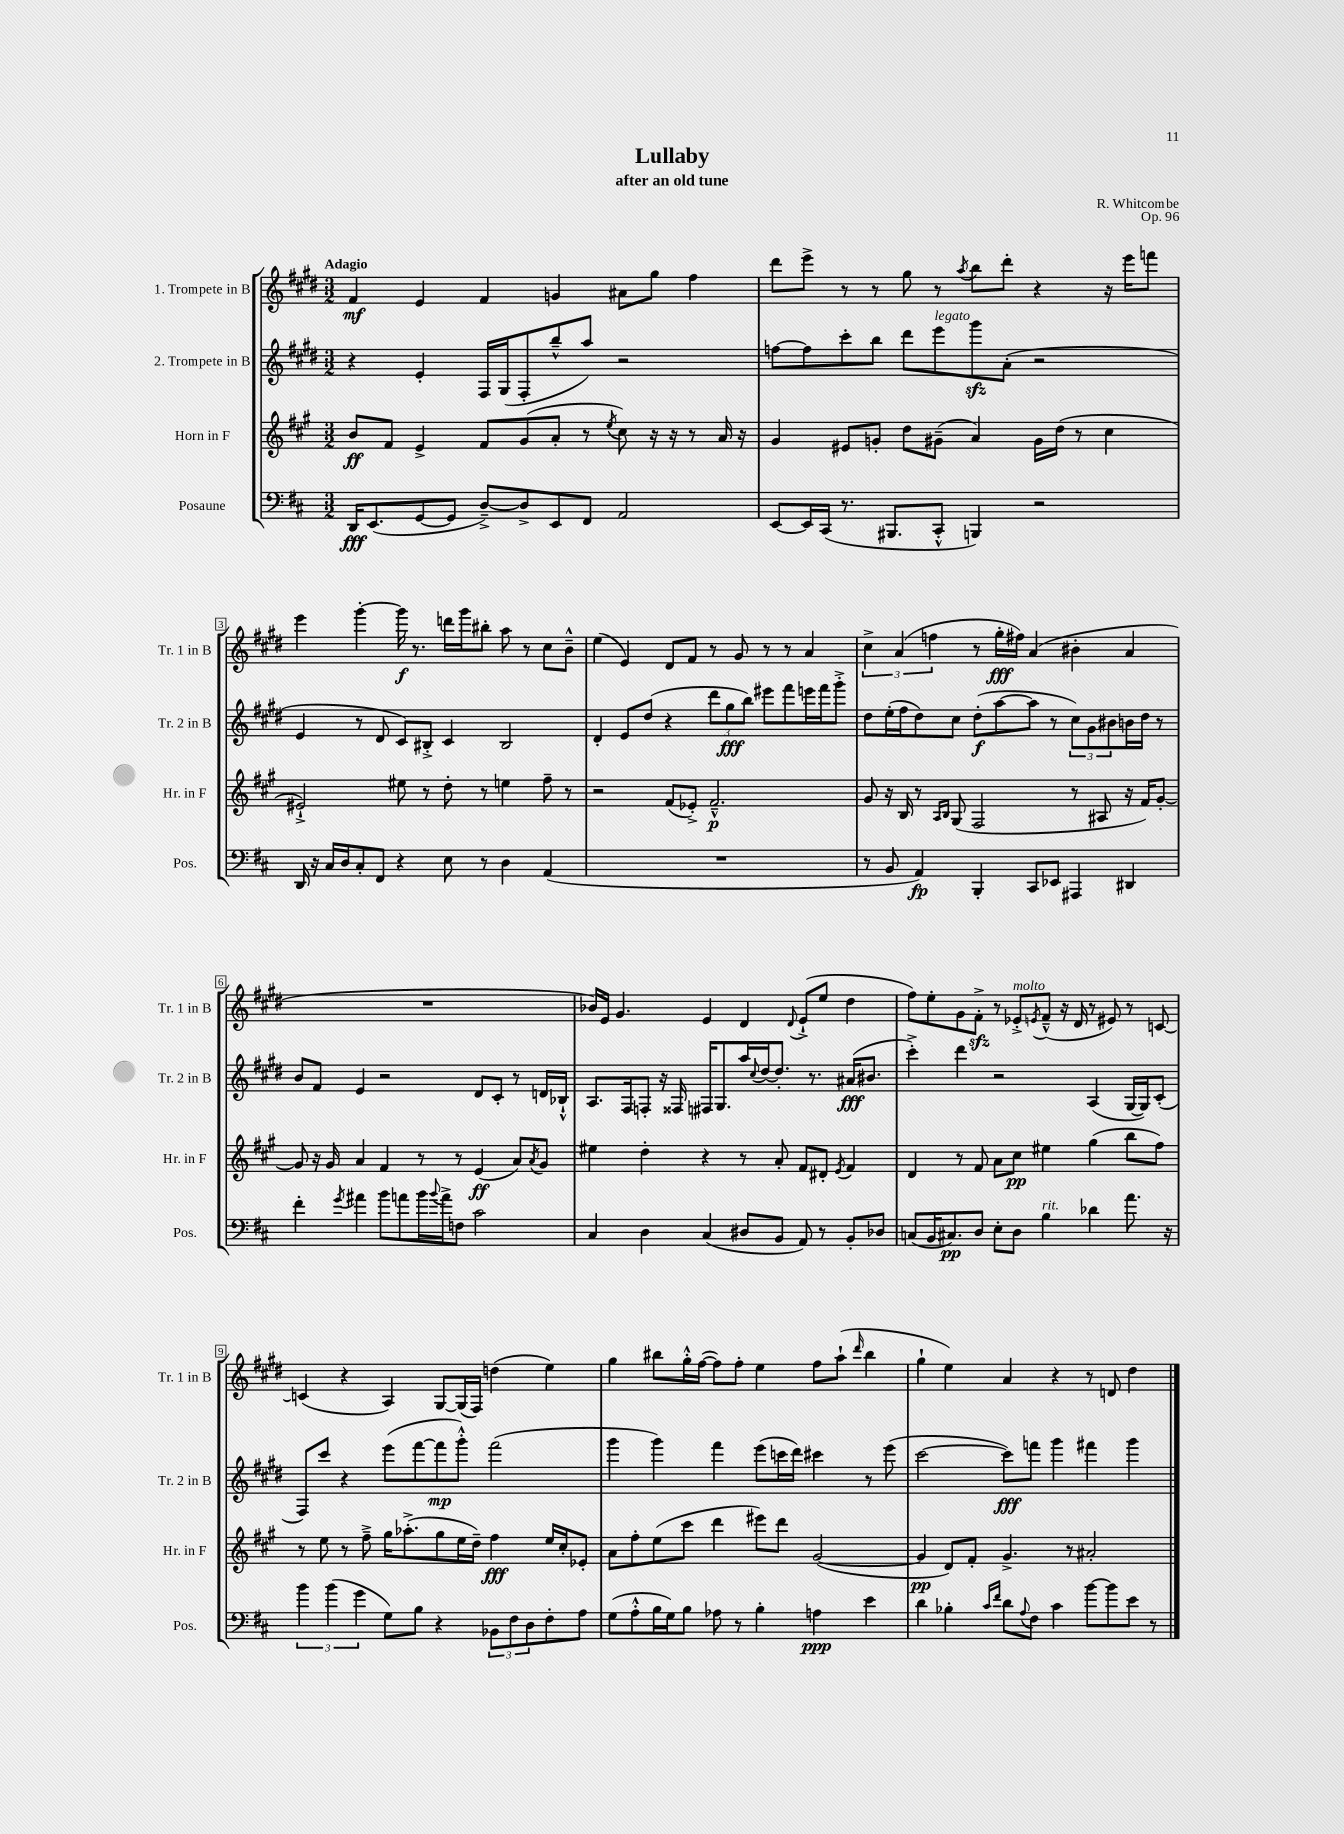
\header { title = "Lullaby" composer = "R. Whitcombe" subtitle = "after an old tune" opus = "Op. 96" }
<<
\new StaffGroup <<
\new Staff = "s0" \with { instrumentName = "1. Trompete in B" shortInstrumentName = "Tr. 1 in B" } {
    \clef treble \key e \major \numericTimeSignature \time 3/2 \tempo "Adagio"
    fis'4\mf e'4 fis'4 g'4 ais'8 gis''8 fis''4 |
    dis'''8 e'''8-> r8 r8 gis''8 r8 \acciaccatura { a''8 } b''8 dis'''8-. r4 r16 e'''16 f'''8 |
    e'''4 gis'''4~-. gis'''16\f r8. d'''16 gis'''16 bis''8-. a''8 r8 cis''8 b'8---^ |
    e''4( e'4) dis'8 fis'8 r8 gis'8 r8 r8 a'4 |
    \tuplet 3/2 { cis''4-> a'4( f''4 } r8 gis''16-.\fff fis''16) a'4( bis'4-. a'4 |
    R1. |
    bes'16) e'16 gis'4. e'4 dis'4 \appoggiatura { dis'8 } e'8-!->( e''8 dis''4 |
    fis''8) e''8-. gis'8 fis'8-.->\sfz r8 ees'8-.->^\markup { \italic "molto" } \acciaccatura { e'8 } fis'8---^( r16 dis'16 r8 eis'8) r8 c'8~ |
    c'4( r4 a4) gis8~ gis16( fis16) d''4( e''4) |
    gis''4 bis''8 gis''16-.-^ fis''16~( fis''8) fis''8-. e''4 fis''8 a''8-!( \grace { dis'''16 } bis''4 |
    gis''4-! e''4) a'4 r4 r8 d'8 dis''4 \bar "|." |
}
\new Staff = "s1" \with { instrumentName = "2. Trompete in B" shortInstrumentName = "Tr. 2 in B" } {
    \clef treble \key e \major \numericTimeSignature \time 3/2
    r4 e'4-. fis16 gis16( fis8-. b''8---^ a''8) r2 |
    f''8~ f''8 cis'''8-. b''8 dis'''8 e'''8^\markup { \italic "legato" } gis'''8\sfz a'8-.( r2 |
    e'4 r8 dis'8 cis'8) bis8-.-> cis'4 bis2 |
    dis'4-. e'8 dis''8( r4 \tuplet 3/2 { dis'''8 gis''8\fff b''8) } eis'''8 fis'''8 e'''16 fis'''16 gis'''8-.-> |
    dis''8 e''16-.( fis''16 dis''8) cis''8 dis''8-.\f( a''8~ a''8 r8 \tuplet 3/2 { cis''8) gis'8 bis'8 } b'16 dis''16 r8 |
    b'8 fis'8 e'4 r2 dis'8 cis'8-. r8 d'16 bes16-!-^ |
    a8. fis16 f8-. r16 fisis16 fis16 gis8. a''16 \appoggiatura { cis''8 } dis''16~ dis''8.-. r8. ais'16\fff( bis'8. |
    cis'''4-.->) dis'''4 r2 a4( gis16~ gis16) cis'8-.( |
    fis8) cis'''8 r4 e'''8( fis'''8~ fis'''8\mp gis'''8-.-^) fis'''2( |
    gis'''4 gis'''4) fis'''4 e'''8( c'''16 dis'''16) cis'''4 r8 e'''8( |
    cis'''2~ cis'''8\fff) f'''8 gis'''4 fis'''4 gis'''4 \bar "|." |
}
\new Staff = "s2" \with { instrumentName = "Horn in F" shortInstrumentName = "Hr. in F" } {
    \clef treble \key a \major \numericTimeSignature \time 3/2
    b'8\ff fis'8 e'4-> fis'8 gis'8( a'8-. r8 \acciaccatura { e''8 } cis''8) r16 r16 r8 a'16 r16 |
    gis'4 eis'8 g'8-. d''8 gis'8--( a'4) gis'16 d''16( r8 cis''4 |
    eis'2-!->) eis''8 r8 d''8-. r8 e''4 fis''8-- r8 |
    r2 fis'8( ees'8-.->) fis'2.---^\p |
    gis'8 r16 b16 r8 \grace { a16 b16 } gis8( fis2 r8 ais8 r16 fis'16) gis'8~-. |
    gis'8 r16 gis'16 a'4 fis'4 r8 r8 e'4\ff( a'8) \acciaccatura { a'8 } gis'8 |
    eis''4 d''4-. r4 r8 a'8-. fis'8 dis'8-. \acciaccatura { e'8 } fis'4 |
    d'4 r8 fis'8 a'8 cis''8\pp eis''4 gis''4( b''8 fis''8) |
    r8 e''8 r8 fis''8---> gis''16 aes''8.-.->( gis''8 e''16 d''16--) fis''4\fff e''16 cis''16-. ees'8-. |
    a'8 fis''8-. e''8( cis'''8 d'''4 eis'''8) d'''8 gis'2~( |
    gis'4\pp d'8) fis'8-. gis'4.-> r8 ais'2-. \bar "|." |
}
\new Staff = "s3" \with { instrumentName = "Posaune" shortInstrumentName = "Pos." } {
    \clef bass \key d \major \numericTimeSignature \time 3/2
    d,16\fff e,8.( g,8~ g,8 d8~--->) d8-> e,8 fis,8 a,2 |
    e,8~ e,16 cis,16( r8. bis,,8. cis,8-.-^ b,,4) r2 |
    d,16 r16 cis16 d16 cis8-. fis,8 r4 e8 r8 d4 a,4( |
    R1. |
    r8 b,8 a,4\fp) b,,4-. cis,8 ees,8 ais,,4 dis,4 |
    fis'4-. \acciaccatura { g'8 } ais'4 b'8 a'8 b'16 \appoggiatura { b'8 } a'16-> f8 cis'2 |
    cis4 d4 cis4( dis8 b,8 a,8) r8 b,8-. des8 |
    c8( b,16 cis8.\pp) d8 e8-. d8 b4^\markup { \italic "rit." } des'4 a'8. r16 |
    \tuplet 3/2 { b'4 b'4( g'4 } g8) b8 r4 \tuplet 3/2 { bes,8 fis8 d8 } fis8-. a8 |
    g8( a8-.-^ b16 g16) b8 aes8 r8 b4-. a4\ppp e'4 |
    d'4 bes4-. \grace { cis'16 fis'16 } d'8 \appoggiatura { a8 } fis8 cis'4 b'8~ b'8 e'8 r8 \bar "|." |
}
>>
>>
\layout { \context { \Score \override BarNumber.stencil = #(make-stencil-boxer 0.1 0.3 ly:text-interface::print) } }
